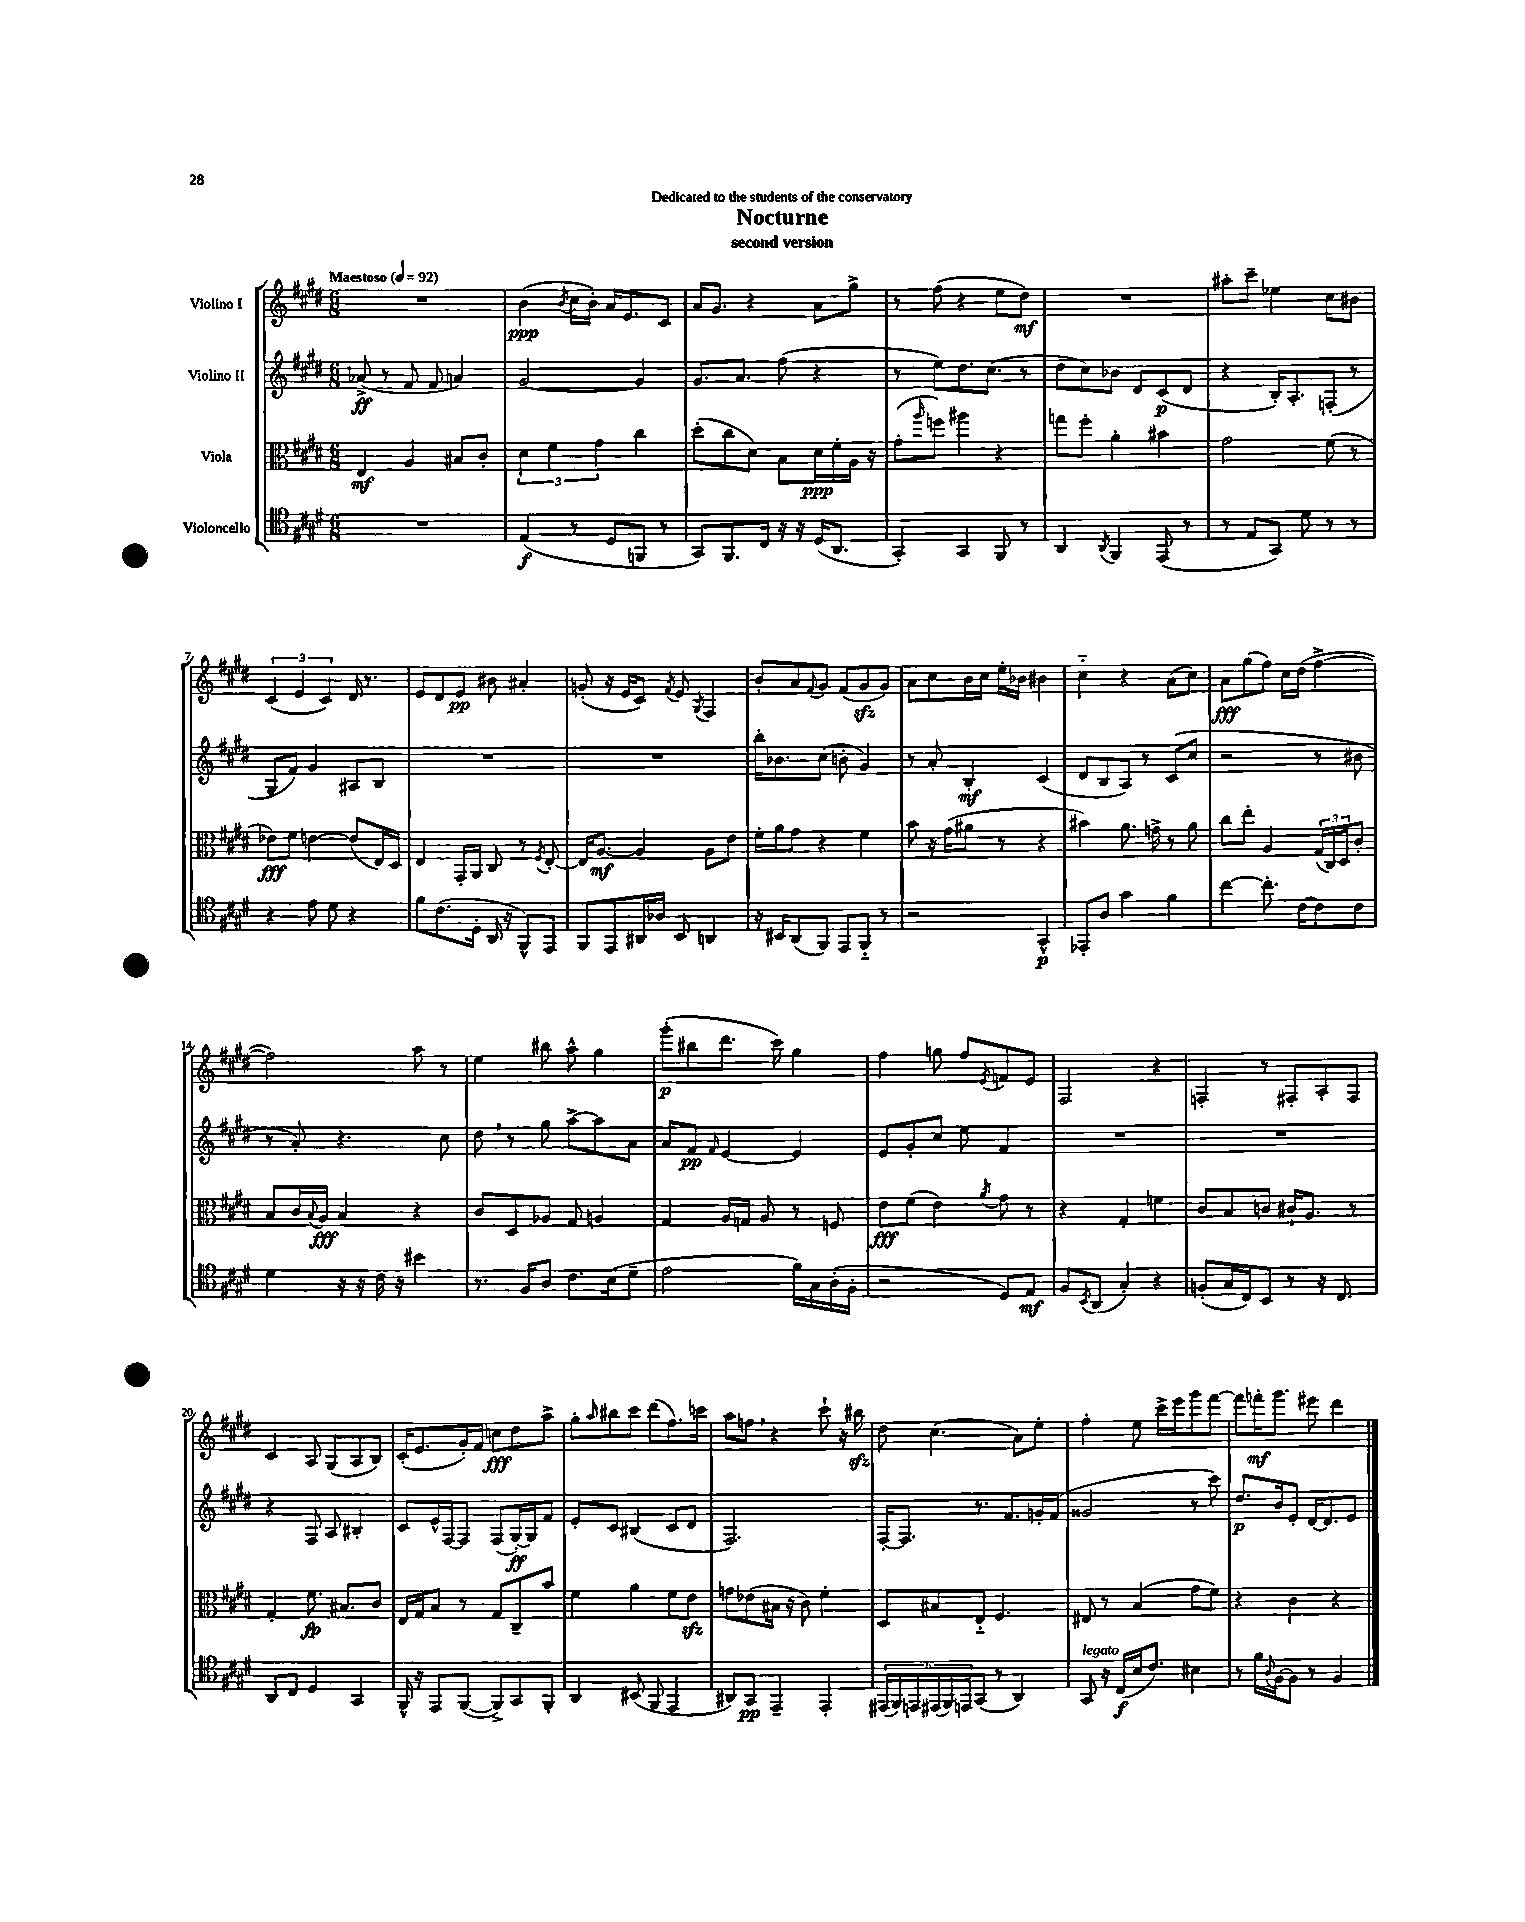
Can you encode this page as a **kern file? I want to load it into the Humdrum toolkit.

**kern	**dynam	**kern	**dynam	**kern	**dynam	**kern	**dynam
*part4	*part4	*part3	*part3	*part2	*part2	*part1	*part1
*staff4	*staff4	*staff3	*staff3	*staff2	*staff2	*staff1	*staff1
*I"Violoncello	*	*I"Viola	*	*I"Violino II	*	*I"Violino I	*
*clefC4	*	*clefC3	*	*clefG2	*	*clefG2	*
*k[f#c#g#d#]	*	*k[f#c#g#d#]	*	*k[f#c#g#d#]	*	*k[f#c#g#d#]	*
*M6/8	*	*M6/8	*	*M6/8	*	*M6/8	*
*MM92	*	*MM92	*	*MM92	*	*MM92	*
=1	=1	=1	=1	=1	=1	=1	=1
!	!	!	!	!	!	!LO:TX:a:B:t=Maestoso	!
2.r	.	4E/	mf	(8a-X^/	ff	2.r	.
.	.	.	.	8r	.	.	.
.	.	4A/	.	8f#/	.	.	.
.	.	.	.	8f#/	.	.	.
.	.	8B#X/L	.	4an/)	.	.	.
.	.	8c#'/J	.	.	.	.	.
=2	=2	=2	=2	=2	=2	=2	=2
(4E/	f	6d#\	.	[2g#/	.	(4b\	ppp
.	.	6f#\	.	.	.	.	.
.	.	.	.	.	.	8qb/	.
8r	.	.	.	.	.	16cc#\LL	.
.	.	.	.	.	.	16b'\JJ)	.
.	.	6g#\	.	.	.	.	.
8D#/L	.	.	.	.	.	16a/KL	.
.	.	.	.	.	.	8.e/	.
8FFn/J	.	4cc#\	.	4g#/]	.	.	.
8r	.	.	.	.	.	8c#/J	.
=3	=3	=3	=3	=3	=3	=3	=3
8GG#/L)	.	(8dd#'\L	.	8.g#/L	.	16a/KL	.
.	.	.	.	.	.	8.g#/J	.
8.FF#/	.	8cc#\	.	.	.	.	.
.	.	.	.	8.a/J	.	.	.
.	.	8d#\J)	.	.	.	4r	.
16C#/Jk	.	.	.	.	.	.	.
16r	.	8B\L	.	(8ff#\	.	.	.
16r	.	.	.	.	.	.	.
(16D#/KL	.	16d#\L	ppp	4r	.	8a\L	.
8.AA/J	.	16f#'\	.	.	.	.	.
.	.	16A\JJ	.	.	.	8gg#^\J	.
.	.	16r	.	.	.	.	.
=4	=4	=4	=4	=4	=4	=4	=4
4GG#'/)	.	(8g#'\L	.	8r	.	8r	.
.	.	16qqaa/	.	.	.	.	.
.	.	8ffn\J)	.	8ee\L)	.	(8ff#\	.
4GG#/	.	4aa#X\	.	8.dd#\	.	4r	.
.	.	.	.	(8.cc#\J	.	.	.
8FF#/	.	4r	.	.	.	8ee\L	.
8r	.	.	.	8r	.	8dd#\J)	mf
=5	=5	=5	=5	=5	=5	=5	=5
4AA/	.	8ggn\L	.	8dd#\L	.	2.r	.
.	.	8ff#'\J	.	8cc#\)	.	.	.
8qAA/	.	.	.	.	.	.	.
4FF#/	.	4a'\	.	8b-X\J	.	.	.
.	.	.	.	8d#/L	.	.	.
(8EE/	.	4b#X\	.	(8c#/	p	.	.
8r	.	.	.	8d#/J	.	.	.
=6	=6	=6	=6	=6	=6	=6	=6
8r	.	2g#\	.	4r	.	8aa#X'\L	.
8E/L	.	.	.	.	.	8ccc#~\J	.
8GG#/J)	.	.	.	16B'/KL)	.	4ee-X\	.
.	.	.	.	8.A'/	.	.	.
8d#\	.	.	.	.	.	.	.
8r	.	(8f#\	.	(8Fn'/J	.	8cc#\L	.
8r	.	8r	.	8r	.	8b#X\J	.
!!LO:LB:g=z
=7	=7	=7	=7	=7	=7	=7	=7
4r	.	8e-X\L)	fff	8G#/L	.	(6c#/	.
.	.	8f#\J	.	8f#/J)	.	.	.
.	.	.	.	.	.	6e/	.
8e\	.	[4en\	.	4g#/	.	.	.
.	.	.	.	.	.	6c#/)	.
8d#\	.	.	.	.	.	.	.
4r	.	(8e/L]	.	8A#X/L	.	16d#/	.
.	.	.	.	.	.	8.r	.
.	.	16E/L)	.	8B/J	.	.	.
.	.	16D#/JJ	.	.	.	.	.
=8	=8	=8	=8	=8	=8	=8	=8
8f#\L	.	4E/	.	2.r	.	8e/L	.
(8.c#\	.	.	.	.	.	8d#/	.
.	.	16GG#'/LL	.	.	.	8e/J	pp
16D#'\Jk	.	16AA/JJ	.	.	.	.	.
16AA/	.	8C#/	.	.	.	8b#X\	.
16r	.	.	.	.	.	.	.
8FF#^^/L)	.	8r	.	.	.	4a#X'/	.
.	.	8qF#/	.	.	.	.	.
8EE/J	.	[8E'/	.	.	.	.	.
=9	=9	=9	=9	=9	=9	=9	=9
8FF#/L	.	16E/KL]	.	2.r	.	(8gn'/	.
.	.	[8.A/J	mf	.	.	.	.
8EE/	.	.	.	.	.	16r	.
.	.	.	.	.	.	16e/KL	.
16AA#X/L	.	4A/]	.	.	.	8c#/J)	.
16A-X/JJ	.	.	.	.	.	.	.
.	.	.	.	.	.	8qf#/	.
8BB/	.	.	.	.	.	8e/	.
.	.	.	.	.	.	8qG#/	.
4AAn/	.	8A\L	.	.	.	4F#/	.
.	.	8e\J	.	.	.	.	.
=10	=10	=10	=10	=10	=10	=10	=10
16r	.	16f#'\LL	.	16bb'\KL	.	8b'/L	.
16BB#X/KL	.	16a\J	.	8.b-X\	.	.	.
(8AA/	.	8g#\J	.	.	.	8a/	.
.	.	.	.	.	.	8qqf#/	.
8FF#/J)	.	4r	.	(8cc#\J	.	8g#/J	.
8EE/L	.	.	.	8bn'\	.	(8f#/L	.
8FF#/J	.	4f#\	.	4g#/)	.	8g#zz/	.
8r	.	.	.	.	.	8g#/J)	.
=11	=11	=11	=11	=11	=11	=11	=11
2r	.	8b\	.	8r	.	8a\L	.
.	.	16r	.	8a'/	.	8cc#\	.
.	.	(16g#\KL	.	.	.	.	.
.	.	8a#X\J	.	4B'/	mf	16b\L	.
.	.	.	.	.	.	16cc#\JJ	.
.	.	8r	.	.	.	16ee'\LL	.
.	.	.	.	.	.	16b-X\JJ	.
4GG#^^/	p	4r	.	(4c#/	.	4b#X\	.
=12	=12	=12	=12	=12	=12	=12	=12
8EE-X'/L	.	4b#X\)	.	8d#/L	.	4cc#\	.
8A/J	.	.	.	8B/	.	.	.
4g#\	.	8.a\	.	8A/J)	.	4r	.
.	.	.	.	8r	.	.	.
.	.	16gn^\	.	.	.	.	.
4f#\	.	8r	.	(8c#/L	.	(8a\L	.
.	.	8a\	.	8cc#/J	.	8cc#\J)	.
=13	=13	=13	=13	=13	=13	=13	=13
[4cc#\	.	8cc#\L	.	2r	.	8a\L	fff
.	.	8ee'\J	.	.	.	(8gg#\	.
8.cc#'\]	.	4A/	.	.	.	8ff#\J)	.
.	.	.	.	.	.	16cc#\LL	.
[16c#\KL	.	.	.	.	.	(16dd#\JJ	.
8c#\]	.	(24G#/LL	.	8r	.	[4ff#^\	.
.	.	24C#/)	.	.	.	.	.
.	.	24D#/J	.	.	.	.	.
8c#\J	.	8c#'/J	.	8b#X\	.	.	.
!!LO:LB:g=z
=14	=14	=14	=14	=14	=14	=14	=14
4d#\	.	8B/L	.	8r	.	2ff#\])	.
.	.	16c#/L	.	8a'/)	.	.	.
.	.	8qqB/	.	.	.	.	.
.	.	16A/JJ	fff	.	.	.	.
16r	.	4B/	.	4.r	.	.	.
16r	.	.	.	.	.	.	.
16c#\	.	.	.	.	.	.	.
16r	.	.	.	.	.	.	.
4b#X\	.	4r	.	.	.	8aa\	.
.	.	.	.	8cc#\	.	8r	.
=15	=15	=15	=15	=15	=15	=15	=15
8.r	.	8c#/L	.	8dd#,\	.	4ee\	.
.	.	8D#/	.	8r	.	.	.
16F#/KL	.	.	.	.	.	.	.
8A/J	.	8A-X/J	.	8gg#\	.	8bb#X\	.
8.c#\L	.	8G#/	.	[8aa^\L	.	8aa^^\	.
.	.	4An/	.	8aa\]	.	4gg#\	.
(16B\k	.	.	.	.	.	.	.
8d#~\J	.	.	.	8a\J	.	.	.
=16	=16	=16	=16	=16	=16	=16	=16
2e\	.	4G#/	.	8a/L	.	(8ggg#'\L	p
.	.	.	.	8f#/J	pp	8bb#X\	.
.	.	.	.	16qqf#/	.	.	.
.	.	16A/LL	.	[4e/	.	8.ddd#\J	.
.	.	16Gn/JJ	.	.	.	.	.
.	.	8A/	.	.	.	.	.
.	.	.	.	.	.	16ccc#\)	.
16f#\LL)	.	8r	.	4e/]	.	4gg#\	.
16G#\	.	.	.	.	.	.	.
(16A'\	.	8Fn/	.	.	.	.	.
16F#'\JJ	.	.	.	.	.	.	.
=17	=17	=17	=17	=17	=17	=17	=17
2r	.	8e\L	fff	8e/L	.	4ff#\	.
.	.	(8f#\J	.	8g#'/	.	.	.
.	.	4e\)	.	8cc#/J	.	8ggn\	.
.	.	.	.	8ee\	.	8ff#/L	.
.	.	8qa/	.	.	.	8qe/	.
8D#/L)	.	8g#\	.	4f#/	.	8fn/	.
8E/J	mf	8r	.	.	.	8e/J	.
=18	=18	=18	=18	=18	=18	=18	=18
8F#/L	.	4r	.	2.r	.	2F#/	.
8qBB/	.	.	.	.	.	.	.
(8AA/J	.	.	.	.	.	.	.
4G#'/)	.	4G#'/	.	.	.	.	.
4r	.	4fn\	.	.	.	4r	.
=19	=19	=19	=19	=19	=19	=19	=19
(8Fn'/L	.	8c#/L	.	2.r	.	4Fn'/	.
16G#/L	.	8B/	.	.	.	.	.
16C#/J)	.	.	.	.	.	.	.
8BB/J	.	8cn/J	.	.	.	8r	.
8r	.	16c#X`/KL	.	.	.	8F#X'/L	.
.	.	8.A/J	.	.	.	.	.
16r	.	.	.	.	.	8A'/	.
8.C#/	.	.	.	.	.	.	.
.	.	8r	.	.	.	8F#/J	.
!!LO:LB:g=z
=20	=20	=20	=20	=20	=20	=20	=20
8AA/L	.	4G#'/	.	4r	.	4c#/	.
8C#/J	.	.	.	.	.	.	.
4D#/	.	8.f#\	fp	8F#/	.	8A/	.
.	.	.	.	8A/	.	(8G#/L	.
.	.	8.B#X/L	.	.	.	.	.
4GG#/	.	.	.	4B#X'/	.	8A/	.
.	.	8c#/J	.	.	.	8B/J)	.
=21	=21	=21	=21	=21	=21	=21	=21
16FF#^^/	.	16E/LL	.	8c#/L	.	(16c#'/KL	.
16r	.	16G#/J	.	.	.	8.e/	.
8EE/L	.	8B/J	.	16e^^/L	.	.	.
.	.	.	.	[16F#/J	.	.	.
([8FF#/J	.	8r	.	8F#/J]	.	16g#'/L)	.
.	.	.	.	.	.	16f#/JJ	.
8FF#^/L])	.	8G#/L	.	(8F#/L	.	8ccn\L	fff
8GG#/	.	8C#~/	.	[16G#'/L)	ff	8dd#\	.
.	.	.	.	16G#/J]	.	.	.
8FF#'/J	.	8b/J	.	8f#/J	.	8aa^\J	.
=22	=22	=22	=22	=22	=22	=22	=22
4AA/	.	4f#\	.	8e'/L	.	8gg#'\L	.
.	.	.	.	.	.	16qqaa/	.
.	.	.	.	8c#/J	.	8bb#X\	.
(8BB#X/	.	4a\	.	(4B#X/	.	8ccc#\J	.
8FF#/	.	.	.	.	.	(8ddd#\L	.
4EE/	.	8f#\L	.	8c#/L	.	8.ff#\)	.
.	.	8ezz\J	.	8d#/J	.	.	.
.	.	.	.	.	.	16cccn\Jk	.
=23	=23	=23	=23	=23	=23	=23	=23
8AA#X/L)	.	8gn\L	.	2.F#/)	.	8aa\L	.
8GG#/J	pp	(8e-X\	.	.	.	8ffn,\J	.
4EE~/	.	16B#X\Jk	.	.	.	4r	.
.	.	16r	.	.	.	.	.
.	.	8c#\)	.	.	.	.	.
4EE'/	.	4f#'\	.	.	.	8ccc#`\	.
.	.	.	.	.	.	16r	.
.	.	.	.	.	.	16bb#Xzz\	.
=24	=24	=24	=24	=24	=24	=24	=24
(24EE#X/LL	.	8D#/L	.	[16F#'/KL	.	8dd#\	.
24FF#/)	.	.	.	.	.	.	.
.	.	.	.	8.F#/J]	.	.	.
24EEn/	.	.	.	.	.	.	.
(24EE#X/	.	8B#X/	.	.	.	(4.cc#\	.
24FF#/)	.	.	.	.	.	.	.
24EEn/J	.	.	.	.	.	.	.
(8GG#/J	.	8E/J	.	8.r	.	.	.
8r	.	4.F#/	.	.	.	.	.
.	.	.	.	8.f#/L	.	.	.
4AA/)	.	.	.	.	.	8a\L)	.
.	.	.	.	16gn'/L	.	8ee'\J	.
.	.	.	.	(16f#/JJ	.	.	.
=25	=25	=25	=25	=25	=25	=25	=25
!LO:TX:a:i:t=legato	!	!	!	!	!	!	!
8GG#/	.	8E#X/	.	2g##X/	.	4ff#'\	.
16r	.	8r	.	.	.	.	.
(16C#/LL	f	.	.	.	.	.	.
16B/J	.	(4B/	.	.	.	8ee\	.
8.c#/J)	.	.	.	.	.	.	.
.	.	.	.	.	.	16ccc#^\LL	.
.	.	.	.	.	.	16eee\J	.
4B#X\	.	8g#\L	.	8r	.	8ggg#\	.
.	.	8f#\J)	.	8ccc#\)	.	[8fff#\J	.
=26	=26	=26	=26	=26	=26	=26	=26
8r	.	4r	.	8.dd#/L	p	8fff#\L]	.
16f#\LL	.	.	.	.	.	16fffn'\K	mf
8qqA/	.	.	.	.	.	.	.
[16F#\J	.	.	.	16b/k	.	8.ggg#\J	.
8F#\J]	.	4c#\	.	8e'/J	.	.	.
8r	.	.	.	[16d#/KL	.	8eee#X\	.
.	.	.	.	8.d#/]	.	.	.
4F#/	.	4r	.	.	.	4ddd#\	.
.	.	.	.	8e/J	.	.	.
==	==	==	==	==	==	==	==
*-	*-	*-	*-	*-	*-	*-	*-
